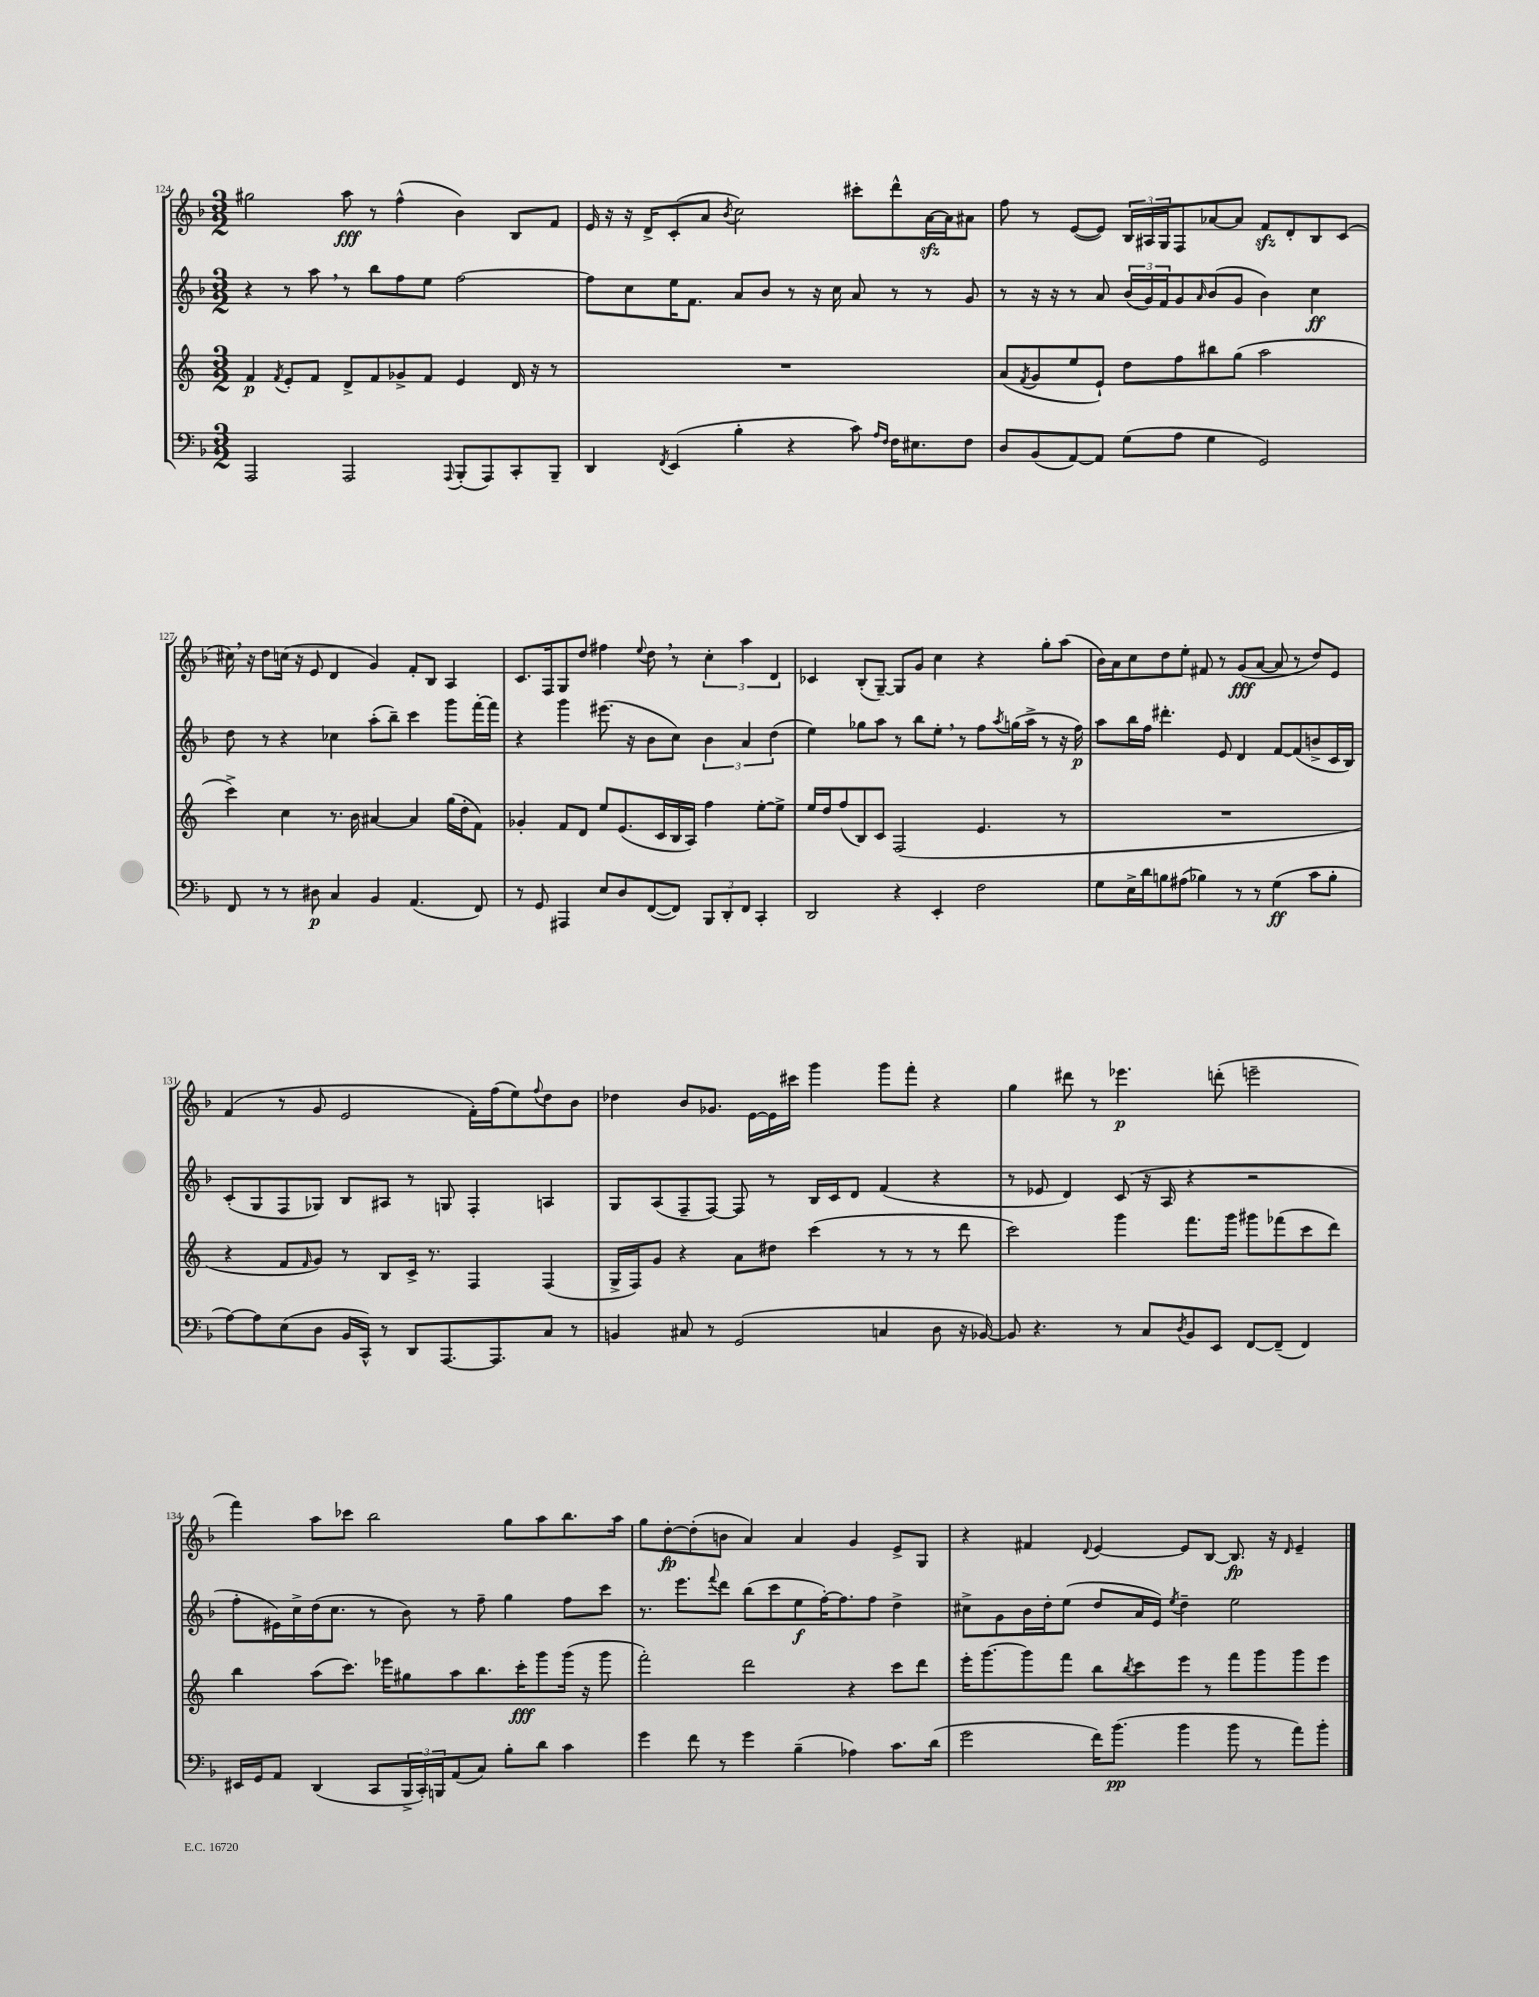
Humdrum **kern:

**kern	**kern	**kern	**kern
*staff4	*staff3	*staff2	*staff1
*clefF4	*clefG2	*clefG2	*clefG2
*k[b-]	*k[]	*k[b-]	*k[b-]
*M3/2	*M3/2	*M3/2	*M3/2
2AAA/	4f/	4r	2gg#\
.	8qf/	.	.
.	8e'/L	8r	.
.	8f/J	8aa\	.
2AAA/	8d^/L	8r	8aa\
.	8f/	8bb-\L	8r
.	8g-^/	8ff\	(4ff^^\
.	8f/J	8ee\J	.
8qqAAA/	.	.	.
(8BBB-'/L	4e/	[2ff\	4b-\)
8AAA/)	.	.	.
8CC'/	16d/	.	8B-/L
.	16r	.	.
8BBB-~/J	8r	.	8f/J
=	=	=	=
4DD/	1.r	8ff\]L	16e/
.	.	.	16r
.	.	8cc\	16r
.	.	.	16d^/LK
8qFF/	.	.	.
(4EE/	.	16ee\K	(8c'/
.	.	8.f\J	.
.	.	.	8a/J
.	.	.	8qb-/
4B-'\	.	8a/L	2cc\)
.	.	8b-/J	.
4r	.	8r	.
.	.	16r	.
.	.	16cc\	.
8c\)	.	8a/	8ccc#'\L
16qqA/LL	.	.	.
16qqF/JJ	.	.	.
16F\LK	.	8r	8ddd^^\
8.E#\	.	.	.
.	.	8r	[16a\L
.	.	.	16a\]J
8F\J	.	8g/	8a#\J
=	=	=	=
8D/L	(8a/L	8r	8ff\
.	8qf/	.	.
(8BB-/	8g/	16r	8r
.	.	16r	.
[8AA/)	8ee/	8r	([8e/L
8AA/]J	8e`/J)	8a/	8e/]J)
(8G\L	8dd\L	(24b-/LL	24B-/LL
.	.	24g/)	24A#/
.	.	24f/J	24G/J
8A\J	8ff\	8g/	8F/
.	.	16qqa/	.
4G\	8bb#\	(8b-/	[8a-/
.	(8gg\J	8g/J	8a-/]J
2GG/)	2aa\	4b-\)	8f/L
.	.	.	8d'/
.	.	4cc\	8B-/
.	.	.	(8c/J
=	=	=	=
8FF/	4ccc^\)	8dd\	16cc#\)
.	.	.	16r
8r	.	8r	8dd\L
8r	4cc\	4r	(16cc\Jk
.	.	.	16r
8D#\	.	.	8e/
4C/	8.r	4cc-\	4d/
.	16b\	.	.
4BB-/	[4a#/	(8aa'\L	4g/)
.	.	8bb-~\J)	.
(4.AA/	4a#/]	4ccc\	8f'/L
.	.	.	8B-/J
.	(16gg\LL	8ggg\L	4A/
.	16dd'\J	.	.
8FF/)	8f\J)	[16fff'\L	.
.	.	16fff\]JJ	.
=	=	=	=
8r	4g-'/	4r	8.c/L
8GG/	.	.	.
.	.	.	16F/k
4AAA#/	8f/L	4ggg\	8G/
.	8d/J	.	8dd/J
8E/L	8ee/L	(8.eee#\	4ff#\
8D/	(8.e/	.	.
.	.	16r	.
.	.	.	8qqee/
([8FF/	.	8b-\L	8dd\
.	16c/L	.	.
8FF/]J)	16B/	8cc\J)	8r
.	16A/JJ)	.	.
12BBB-/L	4ff\	6b-\	6cc'\
12DD'/	.	.	.
12FF/J	.	6a/	6aa\
4CC'/	[8ee'\L	.	.
.	.	(6dd\	6d/
.	8ee^\]J	.	.
=	=	=	=
2DD/	16ee/LL	4ee\)	4c-/
.	16dd/J	.	.
.	(8ff/	.	.
.	8B/)	8gg-\L	(8B-'/L
.	8c/J	8aa\J	[8G~/J)
4r	(2F/	8r	8G/]L
.	.	8bb-\L	8g/J
4EE'/	.	8ee'\J	4cc\
.	.	8r	.
2F\	4.e/	8ff\L	4r
.	.	8qaa/	.
.	.	(16gg\L	.
.	.	16aa^\JJ	.
.	.	8r	8gg'\L
.	8r	16r	(8aa\J
.	.	16ff\)	.
=	=	=	=
8G\L	1.r	8aa\L	16b-\LL)
.	.	.	16a\J
16E^\L	.	16bb-\L	8cc\
16d\J	.	16ff\JJ	.
8B\	.	4.ddd#'\	8dd\
(8A#\J	.	.	8ee'\J
4B-\)	.	.	8f#/
.	.	8e/	8r
8r	.	4d/	(8g/L
8r	.	.	[8a/J
(4G\	.	[8f/L	8a/]
.	.	(8f/]	8r
8c\L	.	8b^/	8dd/L)
8B-'\J	.	16c/L	8e/J
.	.	16B-/JJ)	.
=	=	=	=
[8A\L)	4r	(8c'/L	(4f/
8A\]	.	8G/	.
(8E\	8f/L	8F/	8r
.	16qqf/	.	.
8D\J	8g/J)	8G-/J)	8g/
16BB-/LL	8r	8B-/L	2e/
16CC^^/JJ)	.	.	.
8r	8B/L	8A#/J	.
8DD/L	16c^/Jk	8r	.
.	8.r	.	.
[8.AAA/	.	8G/	.
.	4F/	4F'/	16f'\LL)
8.AAA/]	.	.	(16ff\J
.	.	.	8ee\)
.	.	.	8qqff/
8C/J	(4F/	4A/	8dd\
8r	.	.	8b-\J
=	=	=	=
4BB/	16G^/LL	8G/L	4dd-\
.	16F/J)	.	.
.	8g/J	(8A/	.
8C#/	4r	8F~/	8b-/L
8r	.	[8F/J)	8.g-/J
(2GG/	8a\L	8F/]	.
.	.	.	[16e\LL
.	8dd#\J	8r	16e\]
.	.	.	16ccc#\JJ
.	(4ccc\	16B-/LL	4ggg\
.	.	16c/J	.
.	.	8d/J	.
4C/	8r	(4f/	8ggg\L
.	8r	.	8fff'\J
8D\	8r	4r	4r
16r	8ddd\	.	.
[16BB-/)	.	.	.
=	=	=	=
8BB-/]	2ccc\)	8r	4gg\
4.r	.	8e-/	.
.	.	4d/)	8ddd#\
.	.	.	8r
8r	4ggg\	(8c/	4.eee-\
8C/L	.	16r	.
.	.	16A/	.
8qD/	.	.	.
8BB-/	8.fff\L	4r	.
8EE/J	.	.	(8ddd'\
.	16ggg\Jk	.	.
[8FF/L	8ggg#\L	2r	2eee~\
(8FF~/]J	(8fff-\	.	.
4FF/)	8ccc\	.	.
.	8ddd\J)	.	.
=	=	=	=
16EE#/LL	4bb\	8ff'\L	4fff\)
16GG/J	.	.	.
8AA/J	.	16e#\L)	.
.	.	16cc^\	.
(4DD/	(8aa\L	(16dd\J	8aa\L
.	.	8.cc\J	.
.	8.ccc\J)	.	8ccc-\J
8CC/L	.	8r	2bb-\
.	16eee-\LK	.	.
24BBB-^/L	8gg#\	8b-\)	.
24CC'/)	.	.	.
24BBB/J	.	.	.
(8AA/	8aa\	8r	.
8C/J)	8.bb\	8ff~\	.
8B-'\L	.	4gg\	8gg\L
.	16ccc'\K	.	.
8d\J	8ggg\	.	8aa\
4c\	(16ggg\Jk	8ff\L	8.bb-\
.	16r	.	.
.	8ggg\	8ccc\J	.
.	.	.	16aa\Jk
=	=	=	=
4g\	2fff'\)	8.r	8gg\L
.	.	.	[8dd'\
.	.	8.eee\L	.
8f\	.	.	(8dd'\]
.	.	8qqfff/	.
8r	.	8ddd\J	8b\J
4g\	2ddd\	(8bb-\L	4a/)
.	.	8ccc\	.
(4B-~\	.	8ee\	4a/
.	.	[16ff'\K)	.
.	.	8.ff\]	.
4A-\)	4r	.	4g/
.	.	8ff\J	.
8.c\L	8ccc\L	4dd^\	8e^/L
.	8ddd\J	.	8G/J
(16d\Jk	.	.	.
=	=	=	=
2g\	16eee'\LK	8cc#^\L	4r
.	[8.ggg\	.	.
.	.	8g\	.
.	8ggg\]	16b-\L	4f#/
.	.	16dd'\J	.
.	8fff\J	(8ee\J	.
.	.	.	8qqd/
16f\LK)	8bb\L	8dd/L	[4e/
(8.b-\J	.	.	.
.	8qbb/	.	.
.	8ccc\	16a/L	.
.	.	16e/JJ)	.
.	.	8qee/	.
4b-\	8eee\J	4dd~\	8e/]L
.	8r	.	[8B-/J
8b-\	8fff\L	2ee\	8.B-/]
8r	8ggg\	.	.
.	.	.	16r
.	.	.	16qqd/
8a\L)	8ggg\	.	4e~/
8b-'\J	8eee\J	.	.
==	==	==	==
*-	*-	*-	*-
